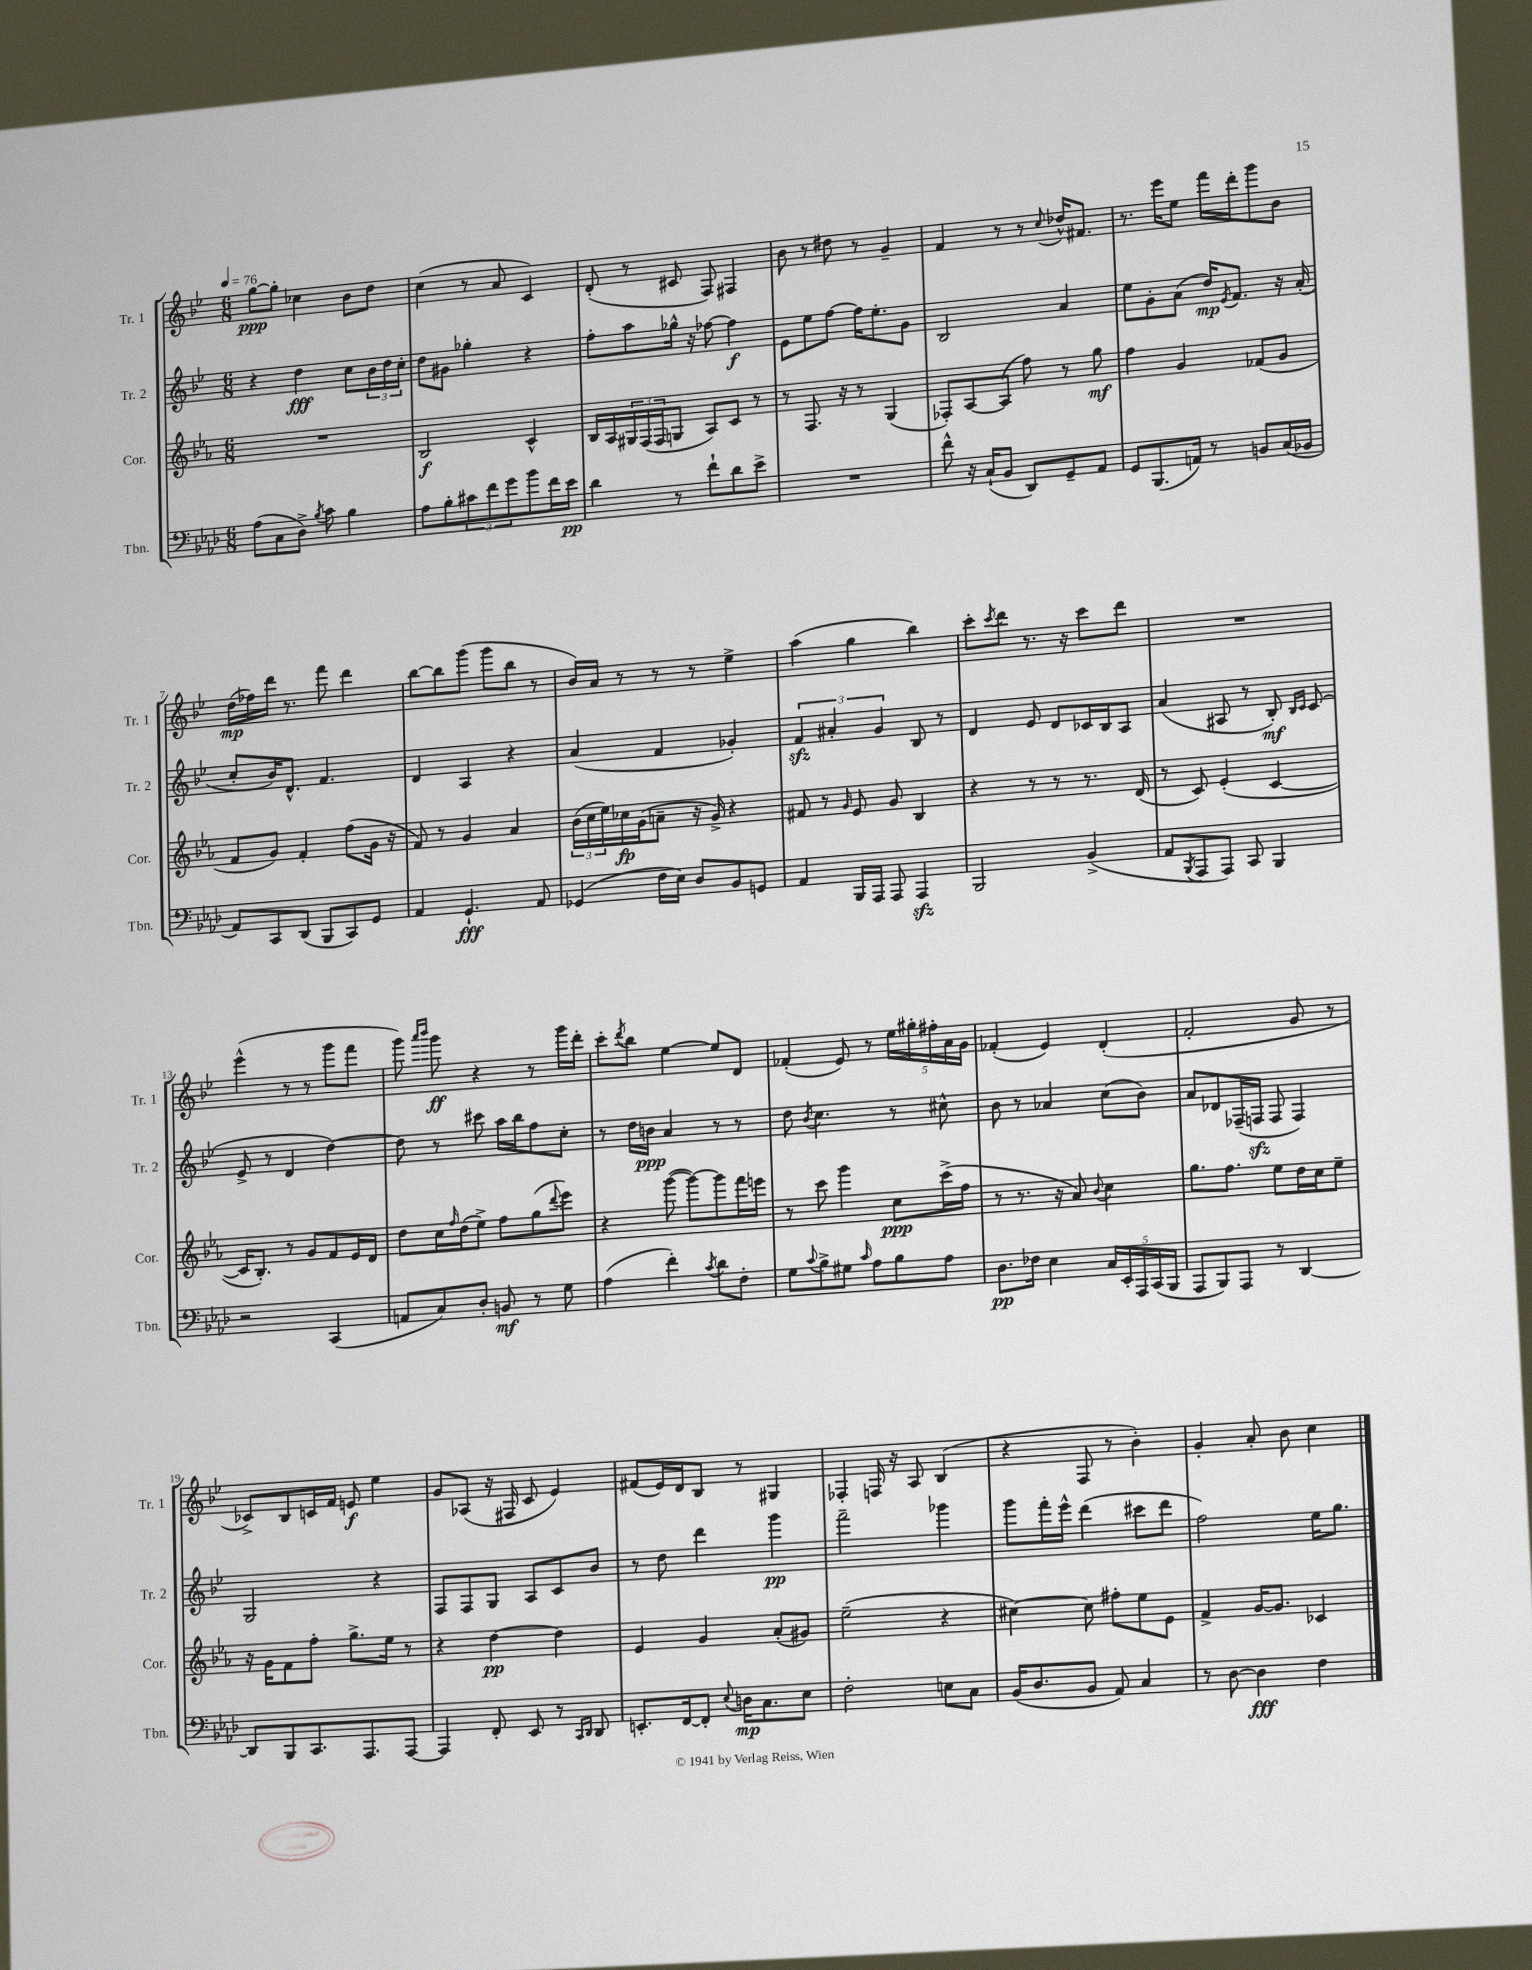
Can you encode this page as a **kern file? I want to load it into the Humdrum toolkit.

**kern	**kern	**kern	**kern
*staff4	*staff3	*staff2	*staff1
*clefF4	*clefG2	*clefG2	*clefG2
*k[b-e-a-d-]	*k[b-e-a-]	*k[b-e-]	*k[b-e-]
*M6/8	*M6/8	*M6/8	*M6/8
*MM76	*MM76	*MM76	*MM76
(8A-\L	2.r	4r	[8gg\L
8C\	.	.	8gg'\]J
8D-^\J)	.	4dd\	4cc-\
8qB-/	.	.	.
8c\	.	.	.
4B-\	.	8cc\L	8b-\L
.	.	24b-\L	8dd\J
.	.	24dd\	.
.	.	24cc'\JJ	.
=	=	=	=
8A-\L	2B-/	8dd\L	(4cc\
8B-'\	.	8g#\J	.
12c#\	.	4gg-'\	8r
12f\	.	.	.
.	.	.	8a/
12g\	.	.	.
8b-\	4c^^/	4r	4c/)
16f\L	.	.	.
16e-\JJ	.	.	.
=	=	=	=
4d-\	16B-/LL	8ff'\L	(8d'/
.	16A-/	.	.
.	24G#/	8aa\	8r
.	(24F/	.	.
.	24F/J	.	.
8r	8G/J	16gg-^^\Jk	8c#/
.	.	16r	.
8f`\L	8A-/L)	[8ff-\	8F/)
8d-\	8c/J	4ff-\]	4F#/
8e-^\J	8r	.	.
=	=	=	=
2.r	8r	8e-\L	8b-\
.	8.F/	8ee-\	8r
.	.	[8ff\J	8dd#\
.	16r	.	.
.	8r	16ff\]LK	8r
.	.	8.ee-'\	.
.	(4G/	.	4g~/
.	.	8g\J	.
=	=	=	=
8f^^\	8F-'/L)	2B-/	4f/
16r	[8A-/	.	.
(16C`/LK	.	.	.
8BB-/J	(8A-/]J	.	8r
8DD-/L)	8ff\)	.	8r
.	.	.	8qqcc/
8GG~/	8r	4a/	16dd-^^/LK
.	.	.	8.f#/J
8AA-/J	8gg\	.	.
=	=	=	=
8GG/L	4ff\	8ee-\L	8.r
(8.BBB-/	.	8g'\	.
.	.	.	16eee-\LK
.	4g/	(8a\J	8ee-\J
16AA/Jk)	.	.	.
8r	.	16dd/LK)	16fff\LL
.	.	8qe-/	.
.	.	8.f/J	16ddd'\J
8BB/L	(8f-/L	.	8ggg\
(16C/L	8g/J	16r	8b-\J
16BB-/JJ	.	(16a'/	.
=	=	=	=
8AA-/L)	8f/L	8cc'/L	(16dd\LL
.	.	.	16ff-\)
8CC/	8g/J)	16b-/K)	16ddd\JJ
.	.	8.d^^/J	8.r
(8DD-/J	4f'/	.	.
8BBB-/L	.	4.f/	8fff\
8CC/)	(8ff\L	.	4ddd\
8GG/J	16g\Jk	.	.
.	16r	.	.
=	=	=	=
4AA-/	8f/)	4d/	[8bb-\L
.	8r	.	8bb-\]
4.GG`/	4g/	4A/	(8ggg\J
.	.	.	8ggg\L
.	4a-/	4r	8bb-\J
8AA-/	.	.	8r
=	=	=	=
(4GG-/	(24b-\LL	(4a/	16b-/LL)
.	24cc\	.	.
.	.	.	16a/JJ
.	24ee-\)	.	.
.	16cc-\	.	8r
.	(16g\J	.	.
16F\LL	8a~\J	4f/	8r
16E-\JJ)	.	.	.
8D-/L	16r	.	8r
.	16g^/)	.	.
8BB-/	4r	4g-'/)	4ee-^\
8GG/J	.	.	.
=	=	=	=
4AA-/	8f#/	6f/	(4aa\
.	8r	.	.
.	.	6a#'/	.
.	16qqg/	.	.
16BBB-/LL	8e-/	.	4gg\
16AAA-/JJ	.	.	.
.	.	6g/	.
8AAA-/	8g/	.	.
4AAA-/	4B-/	8B-/	4bb-\)
.	.	8r	.
=	=	=	=
2BBB-/	4r	4d/	8ccc'\L
.	.	.	8qccc/
.	.	.	8ddd\J
.	8r	8e-/	8.r
.	8r	8d/L	.
.	.	.	16r
(4BB-^/	8.r	16c-/L	8ccc\L
.	.	16B-/J	.
.	.	8A/J	8ddd\J
.	(16d/	.	.
=	=	=	=
8AA-/L	8r	(4a/	2.r
8qBBB-/	.	.	.
8AAA-/	8c/)	.	.
8AAA-/J)	(4e-'/	8A#/	.
8CC/	.	8r	.
4BBB-/	[4c/	8B-'/)	.
.	.	16qqB-/LL	.
.	.	16qqc/JJ	.
.	.	(8c/	.
=	=	=	=
2r	16c/]LK	8e-^/	(4eee-^^\
.	8.B-'/J)	.	.
.	.	8r	.
.	8r	4d/	8r
.	8g/L	.	8r
(4CC/	8f/	[4dd\)	8ggg\L
.	16e-/L	.	8fff\J
.	16d/JJ	.	.
=	=	=	=
8AA/L	8dd\L	8dd\]	8ggg\)
.	.	.	16qqaaa/LL
.	.	.	16qqbbb-/JJ
8C/)	16cc\L	8r	8ggg\
.	16qqff/	.	.
.	(16dd\J	.	.
8D-'/J	8ee-^\J)	8ccc#\	4r
8BB/	8ff\L	16aa\LL	.
.	.	16bb-\J	.
8r	(8gg\	8ff\	8r
.	8qqddd/	.	.
8G\	8eee-\J)	8cc'\J	16ggg\LL
.	.	.	16ddd'\JJ
=	=	=	=
(4A-\	4r	8r	8ccc'\L
.	.	.	8qddd/
.	.	16dd\LL	8bb-\J
.	.	16b\JJ	.
4f'\)	([8ggg\	4a/	[4ee-\
.	8ggg\_L)	.	.
8qc/	.	.	.
8d-\L	8ggg\]	8r	8ee-/]L
8F'\J	16fff\L	8r	8d/J
.	16eee\JJ	.	.
=	=	=	=
8G\L	8r	8dd\	(4f-'/
8qqc/	.	8qb-/	.
8B-^\	8ccc\	4.cc\	.
8G#\J	4ggg\	.	8e-/)
16qqc/	.	.	.
8A-\L	.	.	8r
8B-\	8cc\L	8r	20ee-\LL
.	.	.	20gg#'\
.	.	.	20ff#'\
8A-\J	(16ccc^\L	8cc#^^\	.
.	.	.	20a\
.	16ff\JJ	.	.
.	.	.	20g\JJ
=	=	=	=
8.D-\L	8r	8b-\	(4f-'/
.	8.r	8r	.
16F-\Jk	.	.	.
4E-\	.	4a-/	4e-/)
.	16r	.	.
.	8a-/)	.	.
.	8qqb-/	.	.
20C/LL	4cc\	(8cc\L	(4d'/
20EE-'/	.	.	.
20AAA-/	.	.	.
.	.	8b-\J)	.
(20CC/	.	.	.
20BBB-/JJ	.	.	.
=	=	=	=
8AAA-/L	8.gg\L	8a/L	2f'/
8BBB-/)	.	8d-/	.
.	8.ff\J	.	.
8AAA-/J	.	(16F-~/L	.
.	.	16F/JJ	.
8r	8ee-\L	8F/	.
[4DD-/	16dd\L	4F/)	8g/
.	16cc\J	.	.
.	8ee-~\J	.	8r
=	=	=	=
8DD-/]L	16r	2G/	8c-^/L)
.	16g\LK	.	.
8BBB-/	8f\	.	8B-/
8.CC/	8ff'\J	.	16c/L
.	.	.	16f/JJ
.	8.gg^\L	.	8e/
8.AAA-/	.	.	.
.	.	4r	4ee-\
.	16ee-\Jk	.	.
[8AAA-/J	8r	.	.
=	=	=	=
4AAA-/]	4r	8F/L	8g/L
.	.	8F/	(8A-/J
8FF'/	[4dd\	8G/J	16r
.	.	.	16F#/
8EE-/	.	8A/L	8c/
8r	4dd\]	8c/	4e-/)
16qqCC/LL	.	.	.
16qqDD-/JJ	.	.	.
8DD-/	.	8b-/J	.
=	=	=	=
8.EE'/L	4e-/	8r	(8f#/L
.	.	8dd\	16e-/L)
[16FF/k	.	.	16d/J
8FF'/]J	4g/	4ddd\	8B-/J
8qqE-/	.	.	.
16D\LK	.	.	8r
8.C\	.	.	.
.	(8a-'/L	4ggg\	4G#/
8E-\J	8g#/J)	.	.
=	=	=	=
2F'\	(2ee-~\	2fff~\	4F-'/
.	.	.	16F/
.	.	.	16r
.	.	.	8A/
8E\L	4r	4ggg-\	(4B-/
8C\J	.	.	.
=	=	=	=
(16BB-/LK	[4cc#\)	8ggg\L	4r
8.D-/	.	.	.
.	.	16fff'\L	.
.	.	16eee-^^\JJ	.
8BB-/J	8cc#\]	(4ddd\	8F/
8AA-/)	8ff#'\L	.	8r
4C/	8ee-\	8ccc#\L	4b-'\)
.	8e-\J	8ddd\J	.
=	=	=	=
8r	4f^/	2ff\)	4g'/
[8D-\	.	.	.
4D-\]	[16g/LK	.	8a'/
.	8.g/]J	.	.
.	.	.	8b-\
4F\	4c-/	16ee-\LK	4cc\
.	.	8.gg\J	.
==	==	==	==
*-	*-	*-	*-
